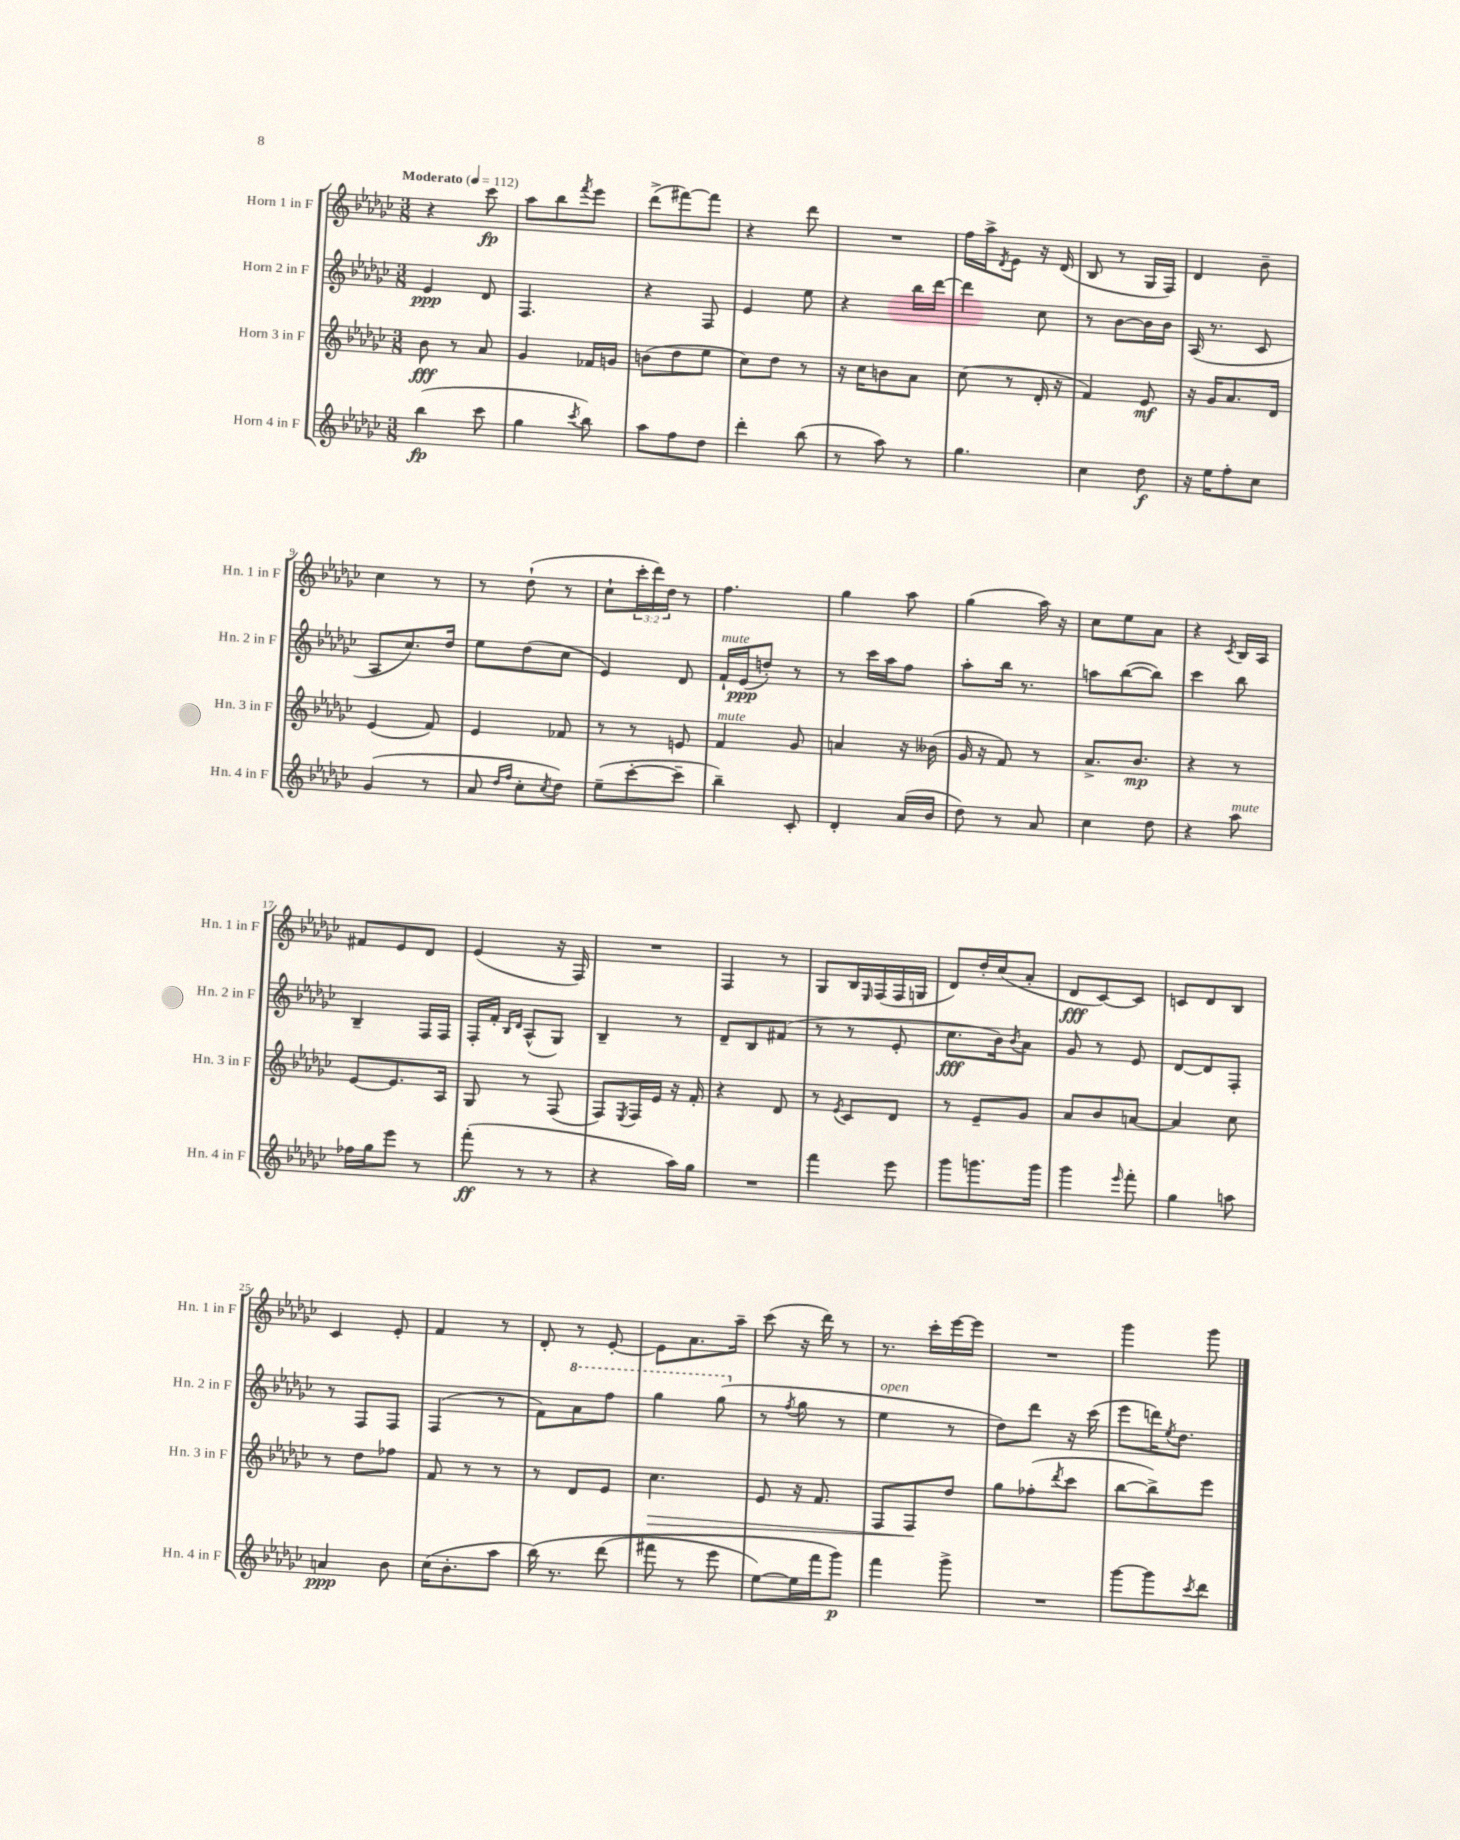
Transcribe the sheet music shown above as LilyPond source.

<<
\new StaffGroup <<
\new Staff = "s0" \with { instrumentName = "Horn 1 in F" shortInstrumentName = "Hn. 1 in F" } {
    \clef treble \key ges \major \numericTimeSignature \time 3/8 \override Staff.TupletNumber.text = #tuplet-number::calc-fraction-text \tempo "Moderato" 4 = 112
    r4 ces'''8\fp |
    aes''8 bes''8 \acciaccatura { f'''8 } ees'''8 |
    des'''8->( fis'''8~) fis'''8 |
    r4 des'''8 |
    R4. |
    f''16 aes''16-> \acciaccatura { des'8 } ees'8 r16 des'16( |
    bes8 r8 ges16 f16) |
    des'4 bes'8-- |
    ces''4 r8 |
    r8 des''8-!( r8 |
    ces''8-! \tuplet 3/2 { ces'''16-. des'''16) des''16 } r8 |
    f''4. |
    ges''4 aes''8 |
    ges''4( aes''16) r16 |
    ces''8 ees''8 aes'8 |
    r4 \acciaccatura { ces'8 } bes16 aes16 |
    fis'8 ees'8 des'8 |
    ees'4( r16 f16) |
    R4. |
    f4 r8 |
    ges8 bes16 \grace { ees16 } f16( f16 g16 |
    des'8) des''16-. ces''16( aes'8-. |
    des'8\fff ces'8~) ces'8 |
    c'8 des'8 bes8 |
    ces'4 ees'8-. |
    f'4 r8 |
    des'8-. r8 ees'8~-. |
    ees'8 aes'8. aes''16-- |
    ces'''8( r16 des'''16) r8 |
    r8. ces'''16-. ees'''16~ ees'''16 |
    R4. |
    ges'''4 ges'''8 \bar "|." |
}
\new Staff = "s1" \with { instrumentName = "Horn 2 in F" shortInstrumentName = "Hn. 2 in F" } {
    \clef treble \key ges \major \numericTimeSignature \time 3/8
    ees'4\ppp des'8 |
    f4. |
    r4 f8 |
    ees'4 ees''8 |
    r4 bes''16 des'''16~ |
    des'''4 ces''8 |
    r8 bes'8~ bes'16 bes'16 |
    aes16( r8. ces'8 |
    aes8 ces''8.) des''16 |
    ees''8 des''8( ces''8 |
    ees'4) des'8 |
    f'16-!^\markup { \italic "mute" } ees'16\ppp( d''8-.) r8 |
    r8 ces'''16 aes''16 f''8 |
    aes''8-. bes''16 r8. |
    a''8 bes''8~( bes''8) |
    ces'''4 bes''8 |
    bes4-- f16 f16 |
    f16-. f'16-. \grace { bes16 des'16 } aes8-^( ges8) |
    bes4-- r8 |
    des'8-- bes8 fis'8( |
    r8 r8 ees'8-. |
    ces''8.\fff bes'16) \acciaccatura { bes'8 } aes'8 |
    ges'8 r8 ees'8 |
    des'8~ des'8 f8-. |
    r8 f8 f8 |
    f4( r8 |
    f'8) \ottava #1 aes''8 f'''8 |
    ges'''4 ges'''8( \ottava #0 |
    r8 \acciaccatura { f''8 } ges''8 r8 |
    ees''4^\markup { \italic "open" } r8 |
    des''8) des'''8 r16 ces'''16( |
    ees'''8 d'''16) \acciaccatura { ees''8 } des''8. \bar "|." |
}
\new Staff = "s2" \with { instrumentName = "Horn 3 in F" shortInstrumentName = "Hn. 3 in F" } {
    \clef treble \key ges \major \numericTimeSignature \time 3/8
    bes'8\fff r8 aes'8 |
    ges'4 fes'16 g'16 |
    b'8( des''8 ees''8 |
    ces''8) des''8 r8 |
    r16 ces''16 b'8 aes'8 |
    ces''8( r8 des'16-. r16 |
    f'4) ees'8\mf |
    r16 ges'16 aes'8. des'16 |
    ees'4( f'8) |
    ees'4 fes'8 |
    r8 r8 e'8 |
    f'4^\markup { \italic "mute" } ges'8 |
    a'4 r16 beses'16( |
    ges'16 r16 f'8) r8 |
    aes'8.-> bes'8.\mp |
    r4 r8 |
    ees'8~ ees'8. aes16 |
    ges8 r8 f8( |
    f8) \acciaccatura { ees8 } f16 ees'16 r16 f'16-. |
    r4 des'8 |
    r8 \acciaccatura { ees'8 } ces'8 des'8 |
    r8 ees'8-- ges'8 |
    aes'8 bes'8 a'8~ |
    a'4 ces''8 |
    r8 des''8 fes''8 |
    f'8 r8 r8 |
    r8 des'8 ees'8 |
    ces''4.\> |
    ees'8 r16 f'8. |
    f8 f8\! des''8 |
    ges''8 fes''8-.( \acciaccatura { des'''8 } ces'''8 |
    bes''8~ bes''8->) ees'''8 \bar "|." |
}
\new Staff = "s3" \with { instrumentName = "Horn 4 in F" shortInstrumentName = "Hn. 4 in F" } {
    \clef treble \key ges \major \numericTimeSignature \time 3/8
    bes''4\fp( ces'''8 |
    ges''4 \acciaccatura { ces'''8 } bes''8) |
    aes''8 f''8 des''8 |
    des'''4-. bes''8( |
    r8 aes''8) r8 |
    ges''4. |
    ces''4 des''8\f |
    r16 ees''16 f''8-. ces''8 |
    ges'4( r8 |
    aes'8 \grace { des''16 f''16 } ces''8-. \acciaccatura { ces''8 } des''8) |
    ees''8--( ces'''8~-. ces'''8-- |
    bes''4--) ces'8-. |
    des'4-. aes'16( bes'16 |
    des''8) r8 aes'8 |
    ces''4 des''8 |
    r4 aes''8^\markup { \italic "mute" } |
    fes''16 ges''16 ees'''8 r8 |
    f'''8-.\ff( r8 r8 |
    r4 aes''16) ges''16 |
    R4. |
    f'''4 ees'''8 |
    ges'''8 g'''8. g'''16 |
    ges'''4 \grace { ees'''16 } f'''8-. |
    ges''4 a''8 |
    a'4\ppp bes'8 |
    ces''16( bes'8.-. aes''8 |
    bes''16)\( r8. des'''8( |
    fis'''8 r8 ees'''8 |
    ees''8~) ees''16 f'''16 ges'''8\p\) |
    f'''4 ges'''8-> |
    R4. |
    ges'''8~ ges'''8 \acciaccatura { ces'''8 } des'''8 \bar "|." |
}
>>
>>
